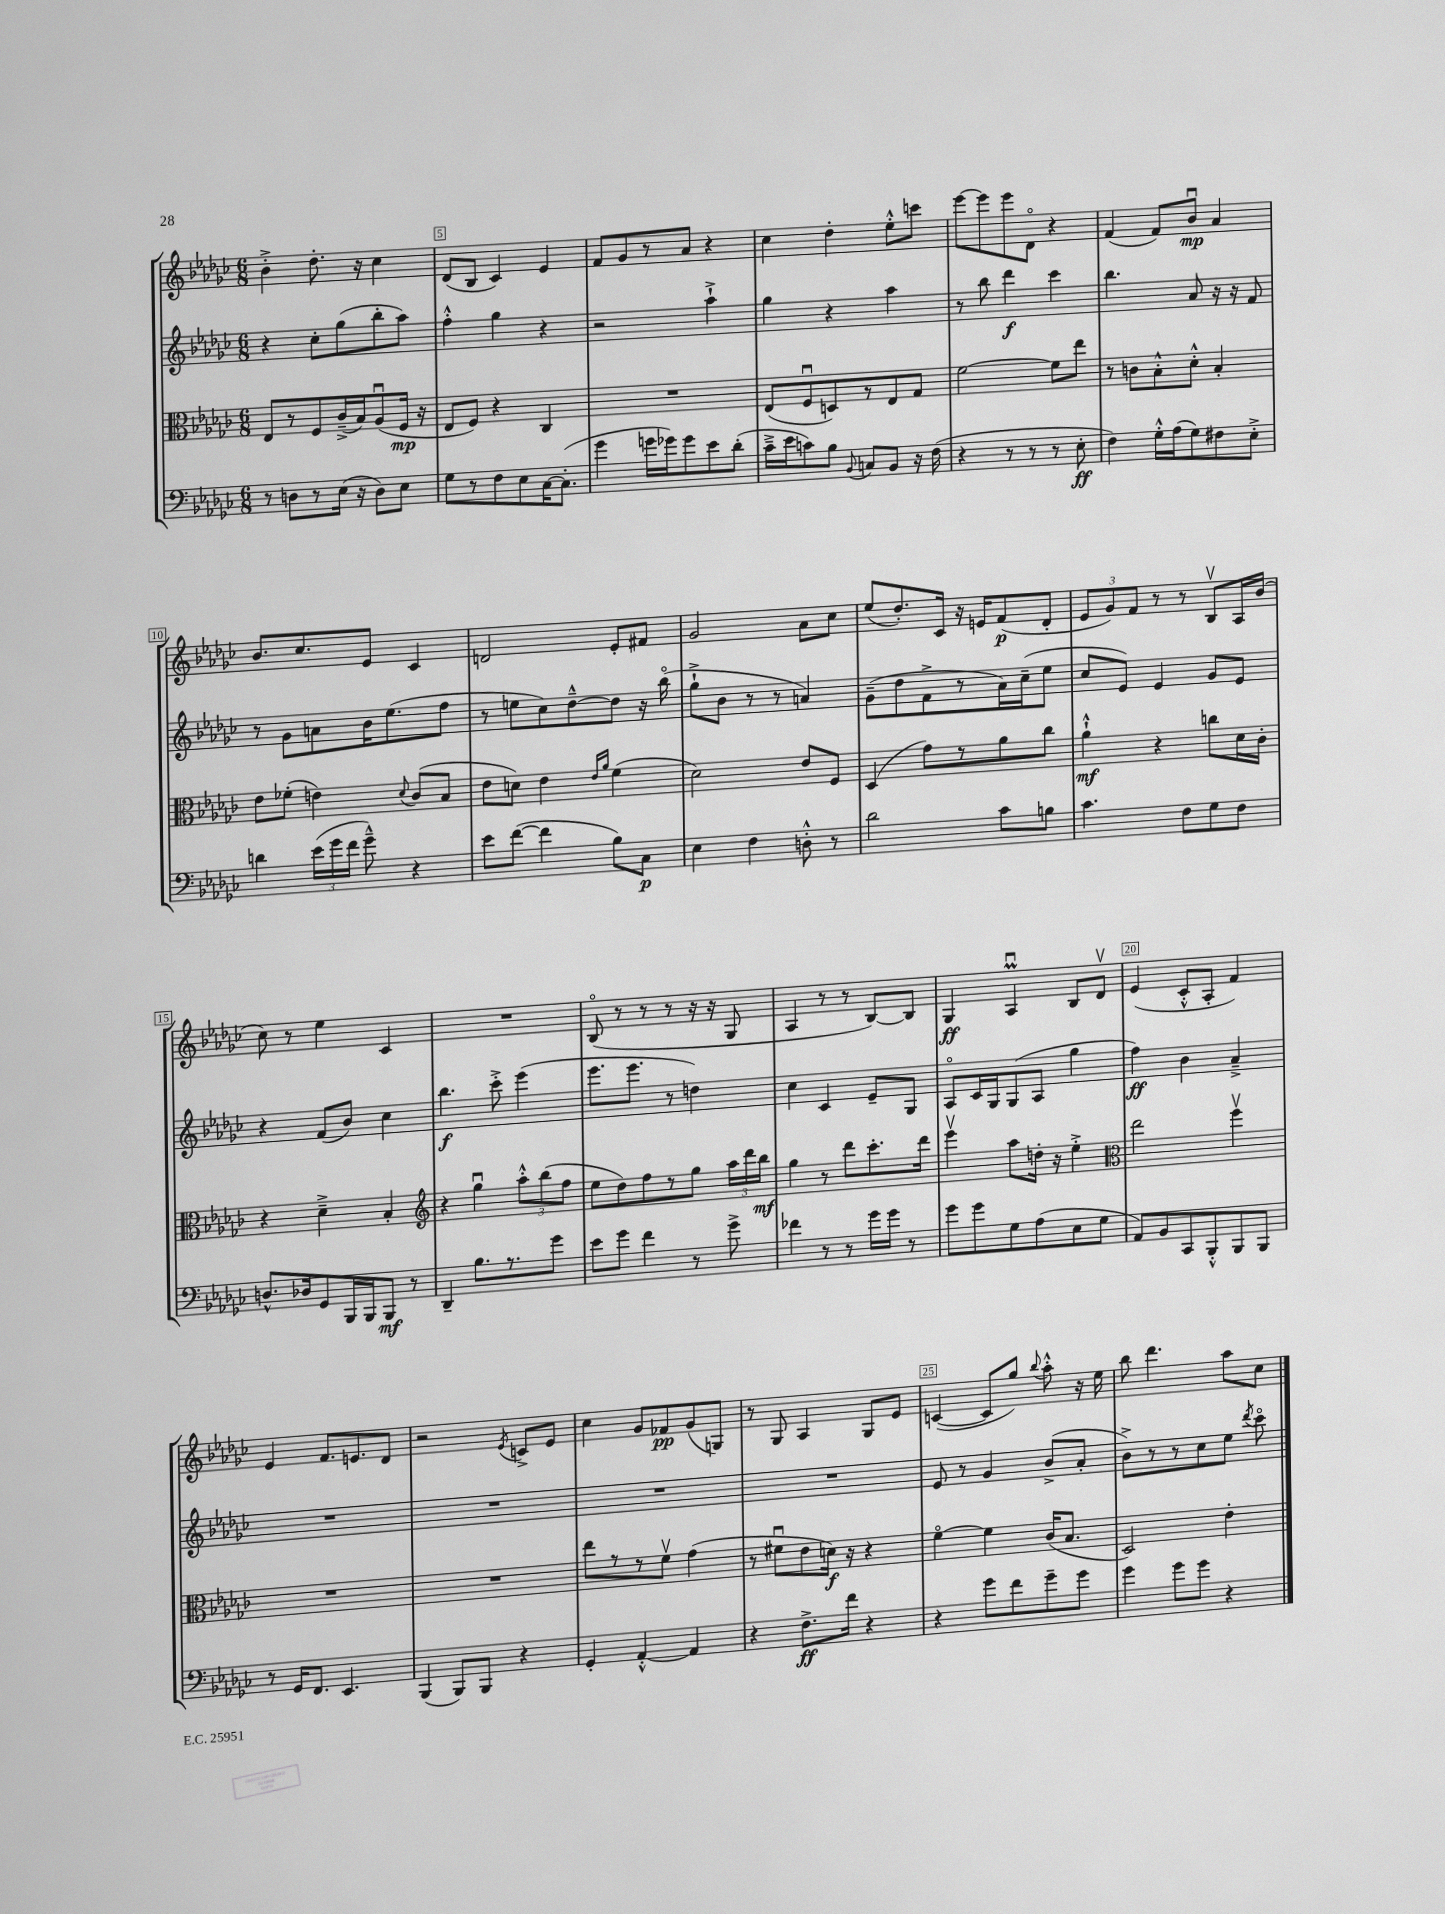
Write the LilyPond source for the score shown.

<<
\new StaffGroup <<
\new Staff = "s0" {
    \clef treble \key ges \major \numericTimeSignature \time 6/8
    \autoBeamOff bes'4-.-> des''8.-. r16 ces''4 |
    des'8[( bes8] ces'4) ees'4 |
    f'8[ ges'8 r8 aes'8] r4 |
    ces''4 des''4-. ees''8[-.-^ c'''8] |
    ees'''8[~ ees'''8 ees'''8 des'8]\flageolet r4 |
    f'4( f'8[) bes'8]\downbow\mp aes'4 |
    bes'8.[ ces''8. ees'8] ces'4 |
    d'2 ees'8[-. fis'8] |
    ges'2 aes'8[ ces''8] |
    ees''8[( des''8.-.) ces'16] r16 e'16[ f'8\p( des'8]-. |
    \tuplet 3/2 { ees'8[ ges'8) f'8] } r8 r8 bes8[\upbow aes16 bes'16]( |
    ces''8) r8 ees''4 ces'4 |
    R2. |
    bes8\flageolet( r8 r8 r8 r16 r16 ges8 |
    aes4 r8 r8 bes8[~) bes8] |
    ges4\ff aes4\downbow\prall bes8[ des'8]\upbow |
    ees'4( ces'8[-.-^ aes8]-. f'4) |
    ees'4 f'8.[ e'8. des'8] |
    r2 \acciaccatura { ees'8 } c'8[-> ees'8] |
    ces''4 ges'8[ fes'8\pp ges'8( g8]) |
    r8 ges8 aes4 ges8[ ees'8] |
    c'4~( c'8[ ges''8]) \appoggiatura { bes''8 } aes''8-.-^ r16 ees''16 |
    bes''8 des'''4. aes''8[ ces''8] \bar "|." |
}
\new Staff = "s1" {
    \clef treble \key ges \major \numericTimeSignature \time 6/8
    \autoBeamOff r4 ces''8[-. ges''8( bes''8-. aes''8]) |
    f''4-.-^ ges''4 r4 |
    r2 aes''4-!-> |
    ges''4 r4 aes''4 |
    r8 bes''8 des'''4\f ces'''4 |
    bes''4. aes'8 r16 r16 f'8 |
    r8 ges'8[ a'8 bes'16 ees''8.( f''8] |
    r8 e''8[ ces''8) des''8~---^ des''8] r16 bes''16\flageolet( |
    ges''8[-!-> bes'8] r8 r8 a'4) |
    ges'8[--( des''8 f'8-> r8 aes'16) ces''16--( ees''8] |
    ces''8[ ees'8]) ees'4 ges'8[ ees'8] |
    r4 f'8[( bes'8]) ces''4 |
    bes''4.\f ces'''8-.-> ees'''4( |
    ees'''8.[ ees'''8.] r8 d''4) |
    ces''4 ces'4 ees'8[-- ges8] |
    aes8[\flageolet ces'16 ges16 ges8( aes8] ges''4 |
    f''4\ff) bes'4 aes'4---> |
    R2. |
    R2. |
    R2. |
    R2. |
    ees'8 r8 ges'4 bes'8[->( aes'8]-. |
    bes'8[->) r8 r8 ces''8 ees''8] \acciaccatura { des'''8 } ces'''8\flageolet \bar "|." |
}
\new Staff = "s2" {
    \clef alto \key ges \major \numericTimeSignature \time 6/8
    \autoBeamOff ees8[ r8 f8 ces'16--->( bes16) aes8\downbow( f16]\mp r16 |
    ees8[ f8]) r4 ces4 |
    R2. |
    ees8[( f8\downbow d8) r8 ees8 ges8] |
    f'2~ f'8[ ees''8] |
    r8 c'8[ bes8-.-^ des'8]-.-^ bes4-. |
    ees'8[ fes'8]-.( e'4) \appoggiatura { des'8 } ces'8[( bes8] |
    ees'8[ d'8]) ees'4 \grace { ees'16[ aes'16] } f'4( |
    des'2) ees'8[ f8] |
    des4( ges'8[) r8 aes'8 ces''8] |
    aes'4-!-^\mf r4 c''8[ des'16 ces'16]-. |
    r4 des'4---> bes4-. |
    \clef treble r4 ges''4\downbow \tuplet 3/2 { aes''8[-.-^ bes''8( f''8] } |
    ees''8[ des''8) f''8 r8 ges''8] \tuplet 3/2 { aes''16[ des'''16 bes''16]\mf } |
    ges''4 r8 des'''8[ ces'''8.-. des'''16] |
    ees'''4\upbow aes''8[ d''16]-. r16 ees''4-.-> |
    \clef alto ees''2 f''4\upbow |
    R2. |
    R2. |
    ees''8[ r8 r8 f'8]\upbow ges'4( |
    r8 fis'8[\downbow ees'8 d'16]\f) r16 r4 |
    f'4~\flageolet f'4 ces'16[( bes8.] |
    des2) ees'4-. \bar "|." |
}
\new Staff = "s3" {
    \clef bass \key ges \major \numericTimeSignature \time 6/8
    \autoBeamOff r8 d8[ r8 ees16]( r16 d8[) ees8] |
    ges8[ r8 f8 ees8 ces16~ ces8.]-.( |
    ges'4 g'16[ ges'16) ges'8 ees'8 des'8]-.( |
    ces'16[---> ees'16 c'8) bes8] \appoggiatura { bes,8 } c8[ bes,8] r16 f16( |
    r4 r8 r8 r8 ees8-.\ff |
    f4) ges16[-.-^ aes16( ges8) fis8 ees8]-.-> |
    d'4 \tuplet 3/2 { ees'16[( ges'16 f'16] } ges'8---^) r4 |
    ees'8[ f'8]~( f'4 bes8[) ces8]\p |
    ees4 f4 d8-.-^ r8 |
    des'2 ces'8[ b8] |
    ces'4. f8[ ges8 f8] |
    d8.[-^ des16 ges,8 bes,,16 bes,,16 bes,,8]\mf r8 |
    des,4-- bes8.[ r8. ges'8] |
    ees'8[ ges'8] f'4 r8 ges'8-> |
    fes'4 r8 r8 ges'16[ ges'16] r8 |
    ges'8[ ges'8 ges8 aes8( ees8 ges8] |
    aes,8[) bes,8 ces,8 bes,,8-.-^ bes,,8 bes,,8] |
    r8 ges,16[ f,8.] ees,4. |
    bes,,4( bes,,8[) bes,,8] r4 |
    ges,4-. aes,4~-.-^ aes,4 |
    r4 f8.[->\ff f'16] r4 |
    r4 ges'8[ f'8 ges'8-- ges'8] |
    ges'4 ges'8[ ges'8] r4 \bar "|." |
}
>>
>>
\layout { \context { \Score currentBarNumber = #4 \override BarNumber.break-visibility = ##(#f #t #t) barNumberVisibility = #(every-nth-bar-number-visible 5) \override BarNumber.stencil = #(make-stencil-boxer 0.1 0.3 ly:text-interface::print) } }
